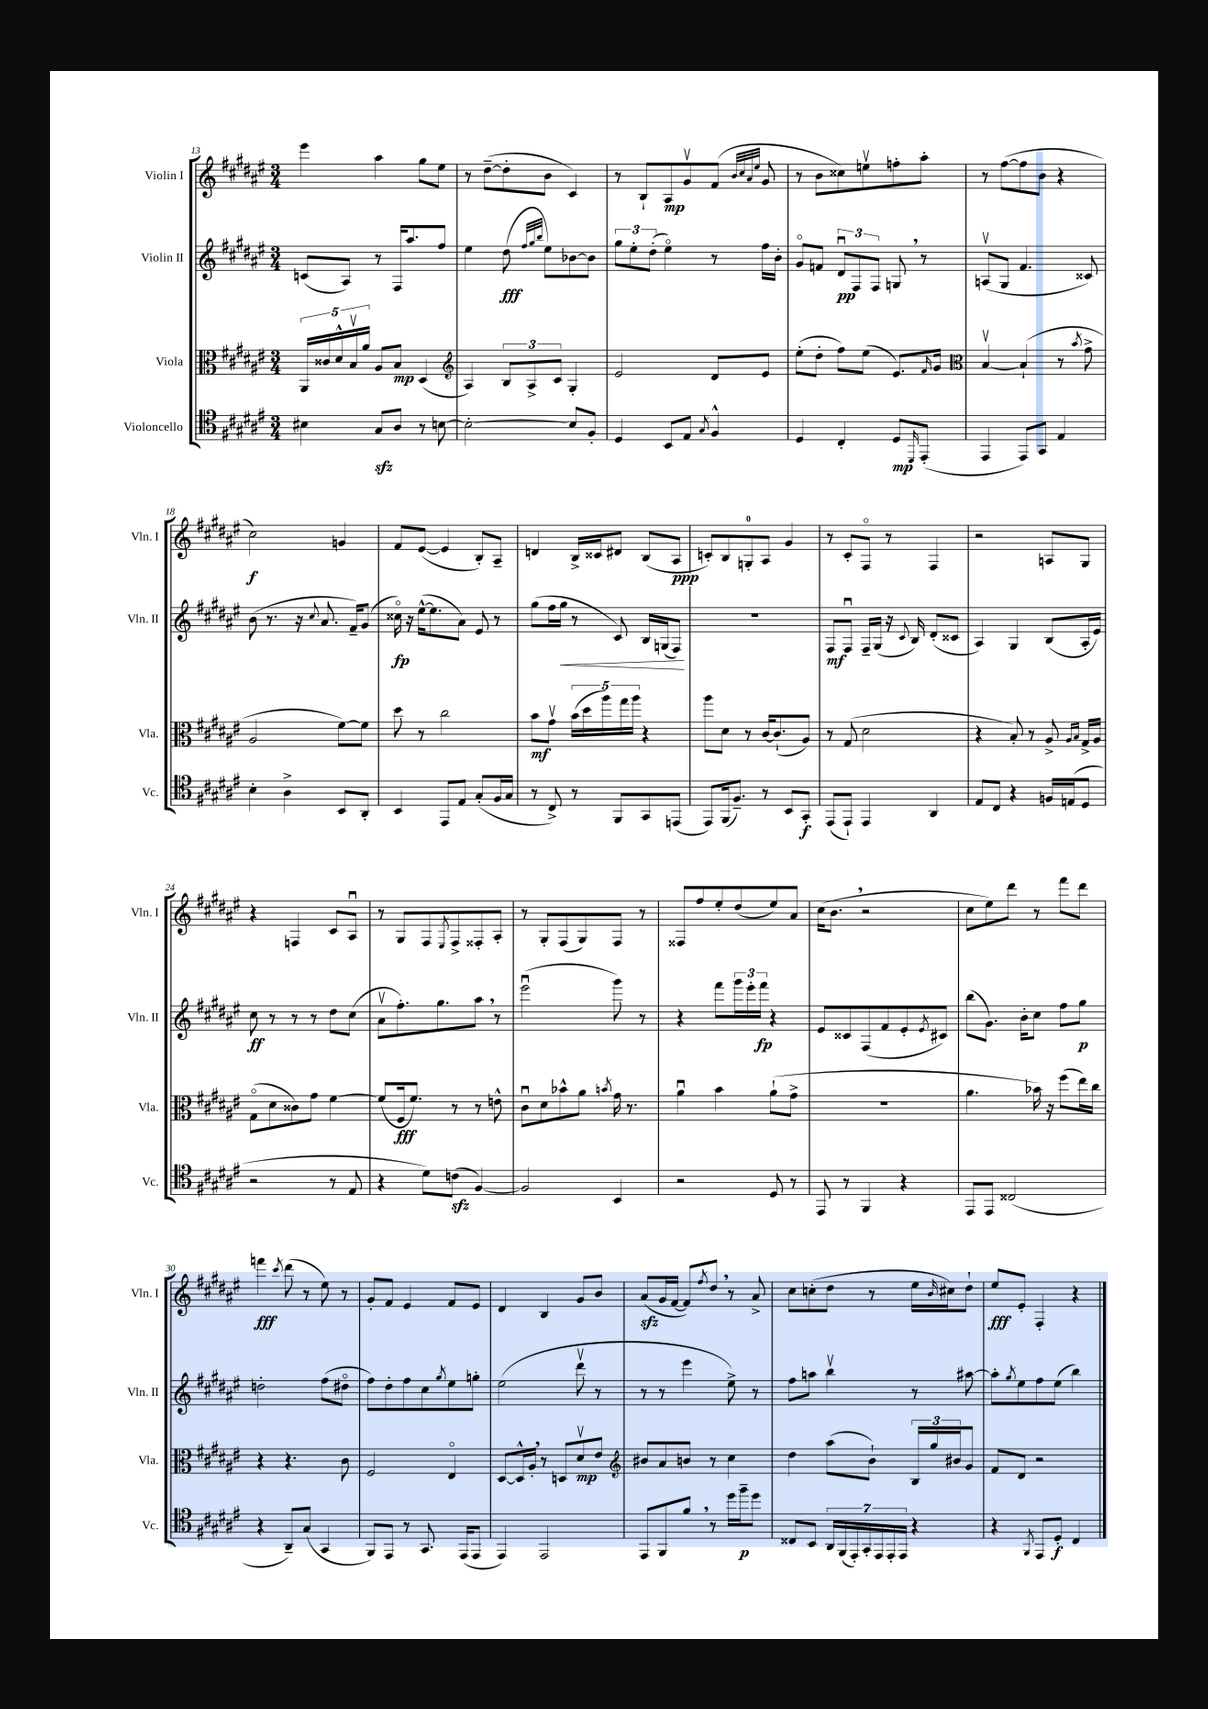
<<
\new StaffGroup <<
\new Staff = "s0" \with { instrumentName = "Violin I" shortInstrumentName = "Vln. I" } {
    \clef treble \key fis \major \numericTimeSignature \time 3/4
    eis'''4 ais''4 gis''8 eis''8 |
    r8 dis''8~--( dis''8-. b'8 cis'4) |
    r8 b8-! ais8\mp gis'8\upbow fis'8( \grace { b'32 cis''32 ais'32 eis''32 } gis'8 |
    r8 b'8 cisis''8) e''8\upbow f''8-. ais''8-. |
    r8 fis''8~( fis''8 b'8 r4 |
    cis''2\f) g'4 |
    fis'8 eis'8~( eis'4 b8-.) ais8-- |
    d'4 b16-> cisis'16 dis'8 b8( ais8\ppp |
    c'8-.) b8 g8-0-. ais8 gis'4 |
    r8 cis'8-. fis8\flageolet r8 fis4 |
    r2 a8 gis8 |
    r4 f4 cis'8 ais8\downbow |
    r8 gis8 fis8 \acciaccatura { eis8 } fis8-> fisis8-. ais8-. |
    r8 gis8-. fis8( gis8) fis8 r8 |
    fisis8 fis''8 eis''8-. dis''8( eis''8) ais'8 |
    cis''16( b'8. \breathe r2 |
    cis''8 eis''8) dis'''8 r8 fis'''8 dis'''8 |
    f'''4\fff \acciaccatura { cis'''8 } dis'''8( r8 eis''8) r8 |
    gis'8-. fis'8 eis'4 fis'8 eis'8 |
    dis'4 b4 gis'8 b'8 |
    ais'8\sfz( gis'16 fis'16~ fis'8) \acciaccatura { fis''8 } dis''8 \breathe r8 ais'8-> |
    cis''8 c''8-.( dis''8 r8 eis''16 \grace { b'16 } cis''16) dis''8-! |
    eis''8\fff eis'8-. fis4-. r4 \bar "|." |
}
\new Staff = "s1" \with { instrumentName = "Violin II" shortInstrumentName = "Vln. II" } {
    \clef treble \key fis \major \numericTimeSignature \time 3/4
    c'8( ais8) r8 fis16 ais''8. fis''8 |
    eis''4 dis''8\fff( \grace { fis''32 gis''32 b''32 } eis''8) bes'8~ bes'8 |
    \tuplet 3/2 { gis''8 eis''8-. dis''8-.( } eis''4\flageolet) r8 fis''16 b'16-. |
    gis'8\flageolet f'8 \tuplet 3/2 { dis'8\downbow\pp fis8 fis8 } g8 \breathe r8 |
    a8\upbow( gis8 fis'4. cisis'8) |
    b'8( r8. r16 \appoggiatura { cis''8 } ais'8. fis'16--) gis'8( |
    cisis''16\flageolet\fp) r16 eis''16~-^( eis''8. ais'8) eis'8 r8 |
    gis''8( fis''16 gis''16\< r8 cis'8) b16 g16( fis8\!) |
    R2. |
    fis8\mf fis8\downbow fis16-- gis16( r16 \appoggiatura { cis'8 } b16) dis'8-.( cisis'8 |
    ais4) gis4 b8( ais16-. eis'16) |
    cis''8\ff r8 r8 r8 dis''8 cis''8( |
    ais'8\upbow fis''8.-.) gis''8. ais''8 \breathe r8 |
    eis'''2\downbow( gis'''8) r8 |
    r4 fis'''8 \tuplet 3/2 { gis'''16 eis'''16-. fis'''16\fp } r4 |
    eis'8 cisis'8 fis8( fis'8 eis'8-. \acciaccatura { eis'8 } cis'8) |
    b''8( gis'8.) b'16-. cis''8 fis''8 gis''8\p |
    d''2-. fis''8( dis''8\flageolet |
    fis''8) dis''8-. fis''8 cis''8 \acciaccatura { gis''8 } eis''8 g''8-. |
    eis''2( dis'''8\upbow r8 |
    r8 r8 eis'''4 eis''8->) r8 |
    fis''8 a''8 b''4\upbow r8 ais''8~ |
    ais''8-. \acciaccatura { gis''8 } eis''8 fis''8 eis''8( b''4) \bar "|." |
}
\new Staff = "s2" \with { instrumentName = "Viola" shortInstrumentName = "Vla." } {
    \clef alto \key fis \major \numericTimeSignature \time 3/4
    \tuplet 5/4 { ais,16 cisis'16 dis'16-^ b16\upbow ais'16 } ais8 b8\mp dis4( |
    \clef treble ais4) \tuplet 3/2 { b8 ais8-> cis'8 } gis4-. |
    eis'2 dis'8 eis'8 |
    eis''8-.( dis''8-. fis''8) eis''8( eis'8.) \grace { fis'16 } gis'16 |
    \clef alto b4~\upbow b4-!( r8 \acciaccatura { b'8 } gis'8-> |
    ais2 fis'8~) fis'8 |
    dis''8 r8 cis''2 |
    b'8\mf gis'8\upbow \tuplet 5/4 { b'16( dis''16 ais''16) gis''16 ais''16 } r4 |
    ais''8 dis'8 r8 cis'16~ cis'8.-!( ais8) |
    r8 gis8( dis'2 |
    r4 b8-.) r8 ais8-> \grace { ais16 b16 } gis16-> ais16 |
    gis8\flageolet( dis'8 cisis'8) gis'8 fis'4~ |
    fis'8( fis16\fff fis'8.) r8 r8 e'8-^ |
    cis'8\downbow dis'8 bes'8-^ ais'8 \acciaccatura { b'8 } gis'16 r8. |
    ais'4\downbow b'4 ais'8-!( gis'8-> |
    R2. |
    ais'4. bes'16) r16 fis''8( eis''16) cis''16 |
    r4 r4. cis'8 |
    fis2 eis4\flageolet |
    dis8~ dis16-^ ais16-. \breathe r8 d8 dis'8\upbow\mp eis'8 |
    \clef treble bis'8 ais'8 b'8 r8 cis''4 |
    dis''4 ais''8( b'8-!) \tuplet 3/2 { b16 gis''16 bis'16 } gis'8 |
    fis'8 dis'8 r2 \bar "|." |
}
\new Staff = "s3" \with { instrumentName = "Violoncello" shortInstrumentName = "Vc." } {
    \clef tenor \key fis \major \numericTimeSignature \time 3/4
    bis4 gis8\sfz ais8 r8 b8~ |
    b2~-. b8 fis8-. |
    dis4 b,8 eis8 \acciaccatura { gis8 } fis4-^ |
    dis4 cis4-. dis8\mp \grace { dis,16 } eis,8-.( |
    eis,4 eis,8) gis,8 eis4 |
    b4-. ais4-> b,8 ais,8-. |
    b,4 eis,8 eis8 gis8-.( fis16 gis16 |
    r8 cis8->) r8 fis,8 gis,8 e,8( |
    eis,8) fis,16( fis8.--) r8 b,8 gis,8-.\f |
    eis,8( eis,8-!) eis,4 ais,4 |
    eis8 cis8 r4 f16 e16( dis8 |
    r2 r8 eis8 |
    r4 dis'8) c'8\sfz( fis4~) |
    fis2 b,4 |
    r2 dis8 r8 |
    eis,8 r8 fis,4 r4 |
    eis,8 eis,8 cisis2( |
    r4 ais,8--) gis8( gis,4 |
    fis,8) eis,8 r8 gis,8. eis,16( eis,8 |
    eis,4) eis,2 |
    eis,8 fis,8 fis'8 \breathe r8 dis''16 fis''16--\p dis''8 |
    cisis8 b,8 \tuplet 7/4 { ais,16 fis,16( eis,16-.) gis,16-. eis,16 eis,16-. eis,16 } r4 |
    r4 \acciaccatura { fis,8 } eis,8 dis8-.\f cis4 \bar "|." |
}
>>
>>
\layout { \context { \Score currentBarNumber = #13 } }
